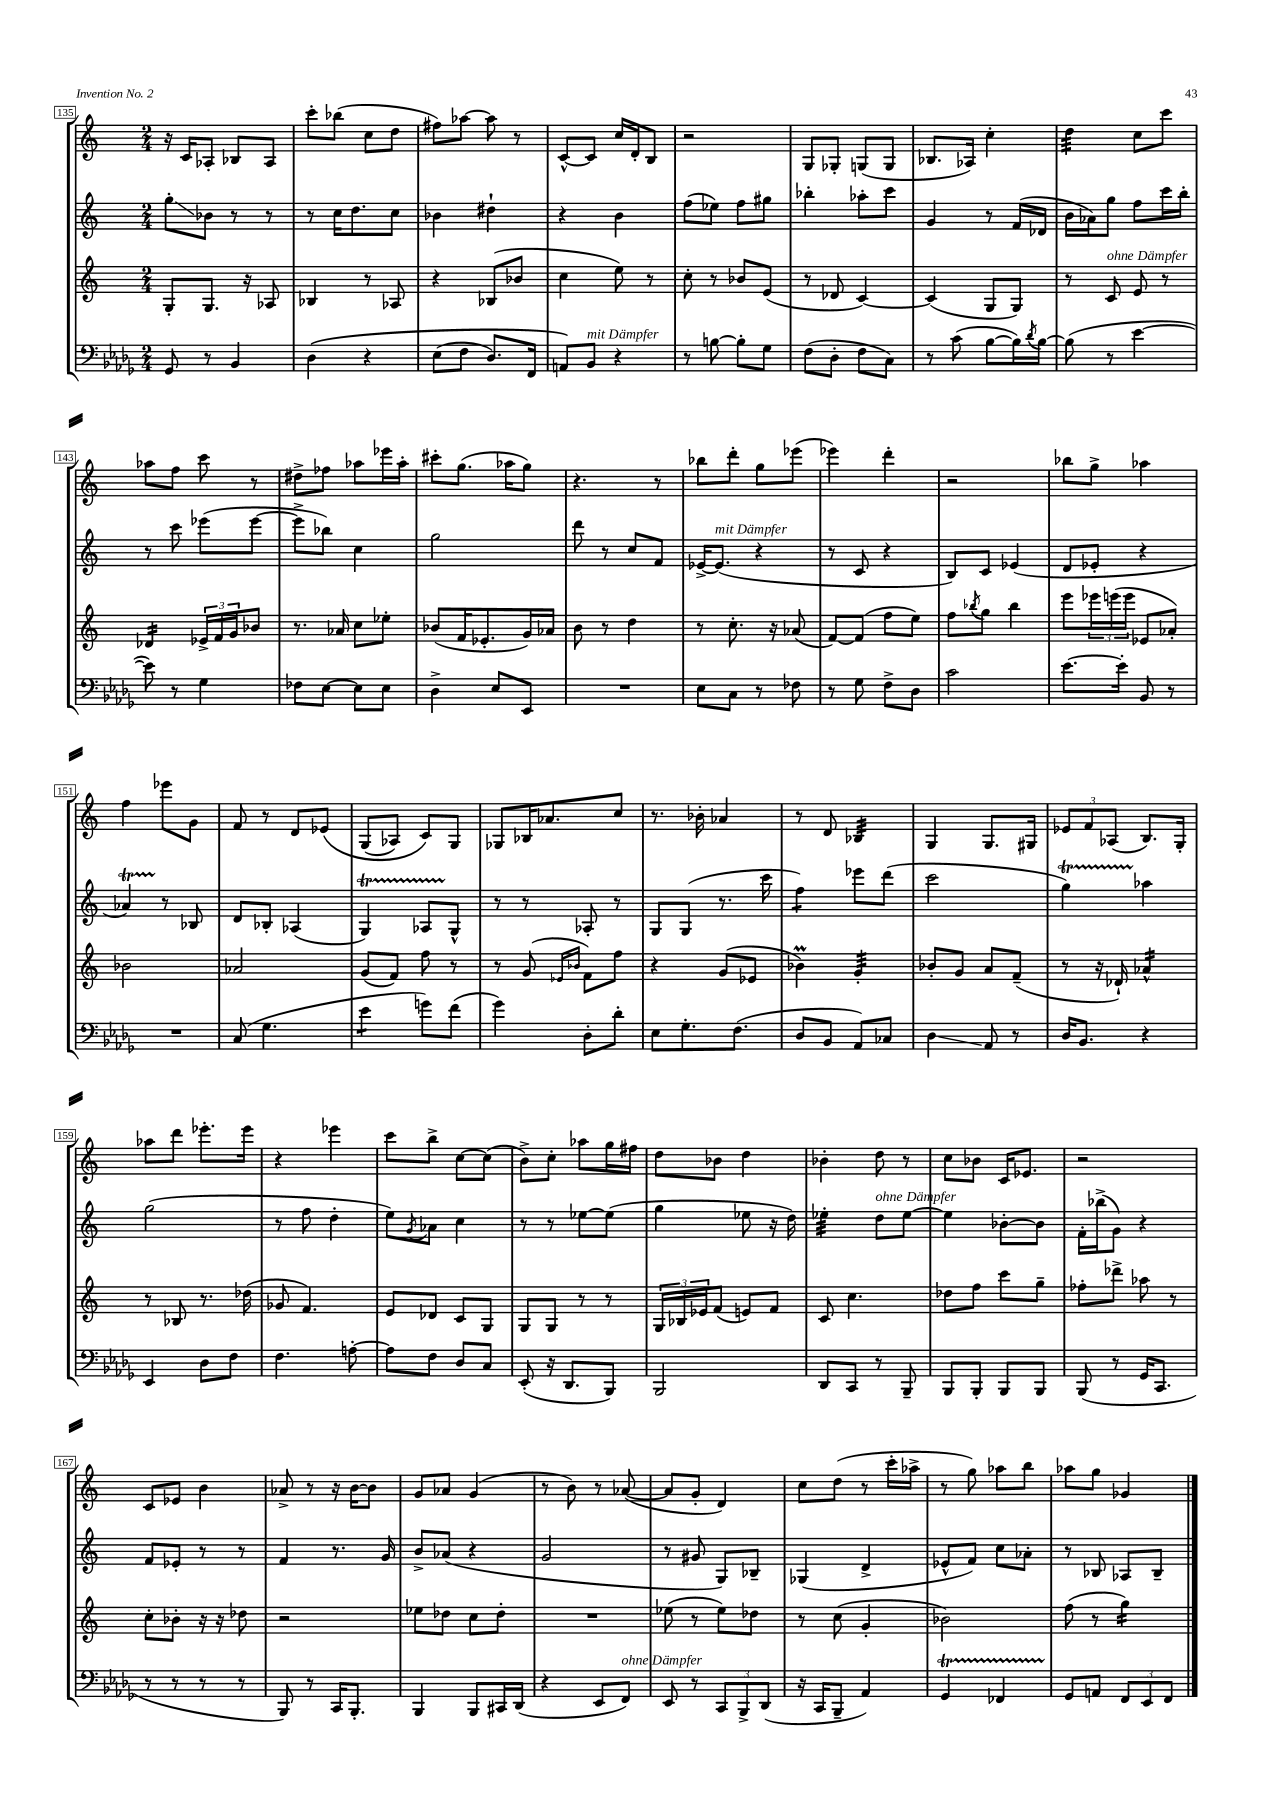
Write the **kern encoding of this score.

**kern	**kern	**kern	**kern
*staff4	*staff3	*staff2	*staff1
*clefF4	*clefG2	*clefG2	*clefG2
*k[b-e-a-d-g-]	*k[]	*k[]	*k[]
*M2/4	*M2/4	*M2/4	*M2/4
8GG-/	8G'/L	8gg'\L	16r
.	.	.	16c/LK
8r	8.G/J	8b-\J	8A-'/J
4BB-/	.	8r	8B-/L
.	16r	.	.
.	8A-/	8r	8A-/J
=	=	=	=
&(4D-\	4B-/	8r	8ccc'\L
.	.	16cc\LK	(8bb-\J
.	.	8.dd\	.
4r	8r	.	8cc\L
.	8A-/	8cc\J	8dd\J
=	=	=	=
(8E-\L	4r	4b-\	8ff#\L)
8F\J	.	.	[8aa-\J
8.D-/L)	(8B-/L	4dd#`\	8aa-\]
.	8b-/J	.	8r
16FF/Jk	.	.	.
=	=	=	=
8AA/L&)	4cc\	4r	[8c^^/L
8BB-/J	.	.	8c/]J
4r	8ee\)	4b\	16cc/LL
.	.	.	16d'/J
.	8r	.	8B/J
=	=	=	=
8r	8cc'\	(8ff\L	2r
[8B\	8r	8ee-\J)	.
8B'\]L	8b-/L	8ff\L	.
8G-\J	(8e/J	8gg#\J	.
=	=	=	=
(8F\L	8r	4bb-'\	8G/L
8D-'\J	8d-/	.	8G-'/J
8F\L	[4c/)	8aa-'\L	(8G/L
8C\J)	.	8ccc\J	8G/J
=	=	=	=
8r	(4c/]	4g/	8.B-/L
(8c\	.	.	.
.	.	.	16A-/Jk)
[8B-\L	8G/L	8r	4cc'\
16B-\]L)	8G/J)	(16f/LL	.
8qd-/	.	.	.
[16B-\JJ	.	16d-/JJ	.
=	=	=	=
(8B-\]	8r	16b\LL	4dd\
.	.	16a-\J)	.
8r	8c/	8gg\J	.
[4e-\	8e/	8ff\L	8cc\L
.	8r	16ccc\L	8ccc\J
.	.	16bb'\JJ	.
=	=	=	=
8e-\])	4d-/	8r	8aa-\L
8r	.	8ccc\	8ff\J
4G-\	24e-^/LL	(8eee-\L	8ccc\
.	24f/	.	.
.	24g/J	.	.
.	8b-/J	[8eee-\J	8r
=	=	=	=
8F-\L	8.r	8eee-^\]L	8dd#^\L
[8E-\J	.	8bb-\J)	8ff-\J
.	16a-/	.	.
8E-\]L	8cc\L	4cc\	8aa-\L
8E-\J	8ee-'\J	.	16eee-\L
.	.	.	16aa-'\JJ
=	=	=	=
4D-^\	(8b-/L	2gg\	8ccc#'\L
.	16f/K	.	(8.gg\J
.	8.e-'/	.	.
8E-/L	.	.	.
.	.	.	16aa-\LK
8EE-/J	16g/L)	.	8gg\J)
.	16a-/JJ	.	.
=	=	=	=
2r	8b\	8ddd\	4.r
.	8r	8r	.
.	4dd\	8cc/L	.
.	.	8f/J	8r
=	=	=	=
8E-\L	8r	[16e-^/LK	8bb-\L
.	.	(8.e-/]J	.
8C\J	8.cc'\	.	8ddd'\J
8r	.	4r	8gg\L
.	16r	.	.
8F-\	(8a-/	.	(8eee-\J
=	=	=	=
8r	[8f/L)	8r	4eee-\)
8G-\	(8f/]J	8c/	.
8F^\L	8ff\L	4r	4ddd'\
8D-\J	8ee\J)	.	.
=	=	=	=
2c\	8ff\L	8B/L)	2r
.	8qbb-/	.	.
.	8gg\J	8c/J	.
.	4bb-\	(4e-/	.
=	=	=	=
[8.e-\L	8eee\L	8d/L	8bb-\L
.	24eee-\L	8e-'/J	8gg^\J
.	(24eee\	.	.
16e-'\]Jk	.	.	.
.	24eee\JJ	.	.
8BB-/	8e-/L	4r	4aa-\
8r	8a-'/J)	.	.
=	=	=	=
2r	2b-\	4a-/)	4ff\
.	.	8r	8eee-\L
.	.	8B-/	8g\J
=	=	=	=
(8C/	2a-/	8d/L	8f/
4.G-\	.	8B-'/J	8r
.	.	(4A-/	8d/L
.	.	.	&(8e-/J
=	=	=	=
4e-\	(8g/L	4G/)	(8G/L
.	8f/J)	.	8A-/J)
8g\L)	8ff\	8A-/L	8c/L&)
(8f\J	8r	8G^^/J	8G/J
=	=	=	=
4g-\)	8r	8r	8G-/L
.	(8g/	8r	16B-/K
.	.	.	8.a-/
.	16qqe-/LL	.	.
.	16qqb-/JJ	.	.
8D-'\L	8f\L)	8A-'/	.
8d-'\J	8ff\J	8r	8cc/J
=	=	=	=
8E-\L	4r	8G/L	8.r
8.G-'\	.	(8G/J	.
.	.	.	16b-'\
.	(8g/L	8.r	4a-/
(8.F\J	.	.	.
.	8e-/J	.	.
.	.	16ccc\	.
=	=	=	=
8D-/L	4b-\)	4ff\)	8r
8BB-/J	.	.	8d/
8AA-/L)	4g'/	8eee-\L	4B-/
8C-/J	.	(8ddd\J	.
=	=	=	=
4D-\	8b-'/L	2ccc\	4G/
.	8g/J	.	.
8AA-/	8a/L	.	8.G/L
8r	(8f~/J	.	.
.	.	.	16G#/Jk
=	=	=	=
16D-/LK	8r	4gg\)	12e-/L
8.BB-/J	.	.	.
.	.	.	12f/
.	16r	.	.
.	.	.	(12A-/J
.	16d-`/)	.	.
4r	4a-^^/	4aa-\	8.B/L)
.	.	.	16G'/Jk
=	=	=	=
4EE-/	8r	(2gg\	8aa-\L
.	8B-/	.	8ddd\J
8D-\L	8.r	.	8.eee-'\L
8F\J	.	.	.
.	(16dd-\	.	16eee-\Jk
=	=	=	=
4.F\	8g-/	8r	4r
.	4.f/)	8ff\	.
.	.	4dd'\	4eee-\
[8A'\	.	.	.
=	=	=	=
8A\]L	8e/L	8ee\L)	8ccc\L
.	.	8qg/	.
8F\J	8d-/J	8a-\J	8bb^\J
8D-/L	8c/L	4cc\	[8cc\L
8C/J	8G/J	.	(8cc\]J
=	=	=	=
(8EE-'/	8G/L	8r	8b^\L)
16r	8G/J	8r	8cc'\J
8.DD-/L	.	.	.
.	8r	[8ee-\L	8aa-\L
8BBB-/J)	8r	(8ee-\]J	16gg\L
.	.	.	16ff#\JJ
=	=	=	=
2BBB-/	24G/LL	4gg\	8dd\L
.	24B-/	.	.
.	24e-/J	.	.
.	(8f/J	.	8b-\J
.	8e/L)	8ee-\	4dd\
.	8f/J	16r	.
.	.	16dd\)	.
=	=	=	=
8DD-/L	8c/	4ee-'\	4b-'\
8CC/J	4.cc\	.	.
8r	.	8dd\L	8dd\
8BBB-~/	.	[8ee-\J	8r
=	=	=	=
8BBB-/L	8dd-\L	4ee-\]	8cc\L
8BBB-'/J	8ff\J	.	8b-\J
8BBB-/L	8ccc\L	[8b-'\L	16c/LK
.	.	.	8.e-/J
8BBB-/J	8gg~\J	8b-\]J	.
=	=	=	=
(8BBB-/	8ff-'\L	16f'\LL	2r
.	.	(16bb-^\J	.
8r	8ddd-^\J	8g\J)	.
16GG-/LK	8aa-\	4r	.
8.CC/J	.	.	.
.	8r	.	.
=	=	=	=
8r	8cc'\L	8f/L	8c/L
8r	8b-'\J	8e-'/J	8e-/J
8r	16r	8r	4b\
.	16r	.	.
8r	8dd-\	8r	.
=	=	=	=
8BBB-/)	2r	4f/	8a-^/
8r	.	.	8r
16CC/LK	.	8.r	16r
8.BBB-'/J	.	.	[16b\LK
.	.	.	8b\]J
.	.	16g/	.
=	=	=	=
4BBB-/	8ee-\L	8b^/L	8g/L
.	8dd-\J	(8a-/J	8a-/J
8BBB-/L	8cc\L	4r	(4g/
16CC#/L	8dd-'\J	.	.
(16DD-/JJ	.	.	.
=	=	=	=
4r	2r	2g/	8r
.	.	.	8b\)
8EE-/L	.	.	8r
8FF/J)	.	.	([8a-/
=	=	=	=
8EE-/	(8ee-\	8r	8a-/]L
8r	8r	8g#/	8g'/J
12CC/L	8ee-\L)	8G/L)	4d/)
12BBB-^/	.	.	.
.	8dd-\J	8B-~/J	.
(12DD-/J	.	.	.
=	=	=	=
16r	8r	(4G-/	8cc\L
16CC/LK	.	.	.
8BBB-~/J	(8cc\	.	(8dd\J
4AA-/)	4g'/	4d^/	8r
.	.	.	16ccc'\LL
.	.	.	16aa-^\JJ
=	=	=	=
4GG-/	2b-\)	8e-^^/L	8r
.	.	8f/J)	8gg\)
4FF-/	.	8cc\L	8aa-\L
.	.	8a-'\J	8bb\J
=	=	=	=
8GG-/L	(8ff\	8r	8aa-\L
8AA/J	8r	8B-/	8gg\J
12FF/L	4gg\)	8A-/L	4g-/
12EE-/	.	.	.
.	.	8B-~/J	.
12FF/J	.	.	.
==	==	==	==
*-	*-	*-	*-
